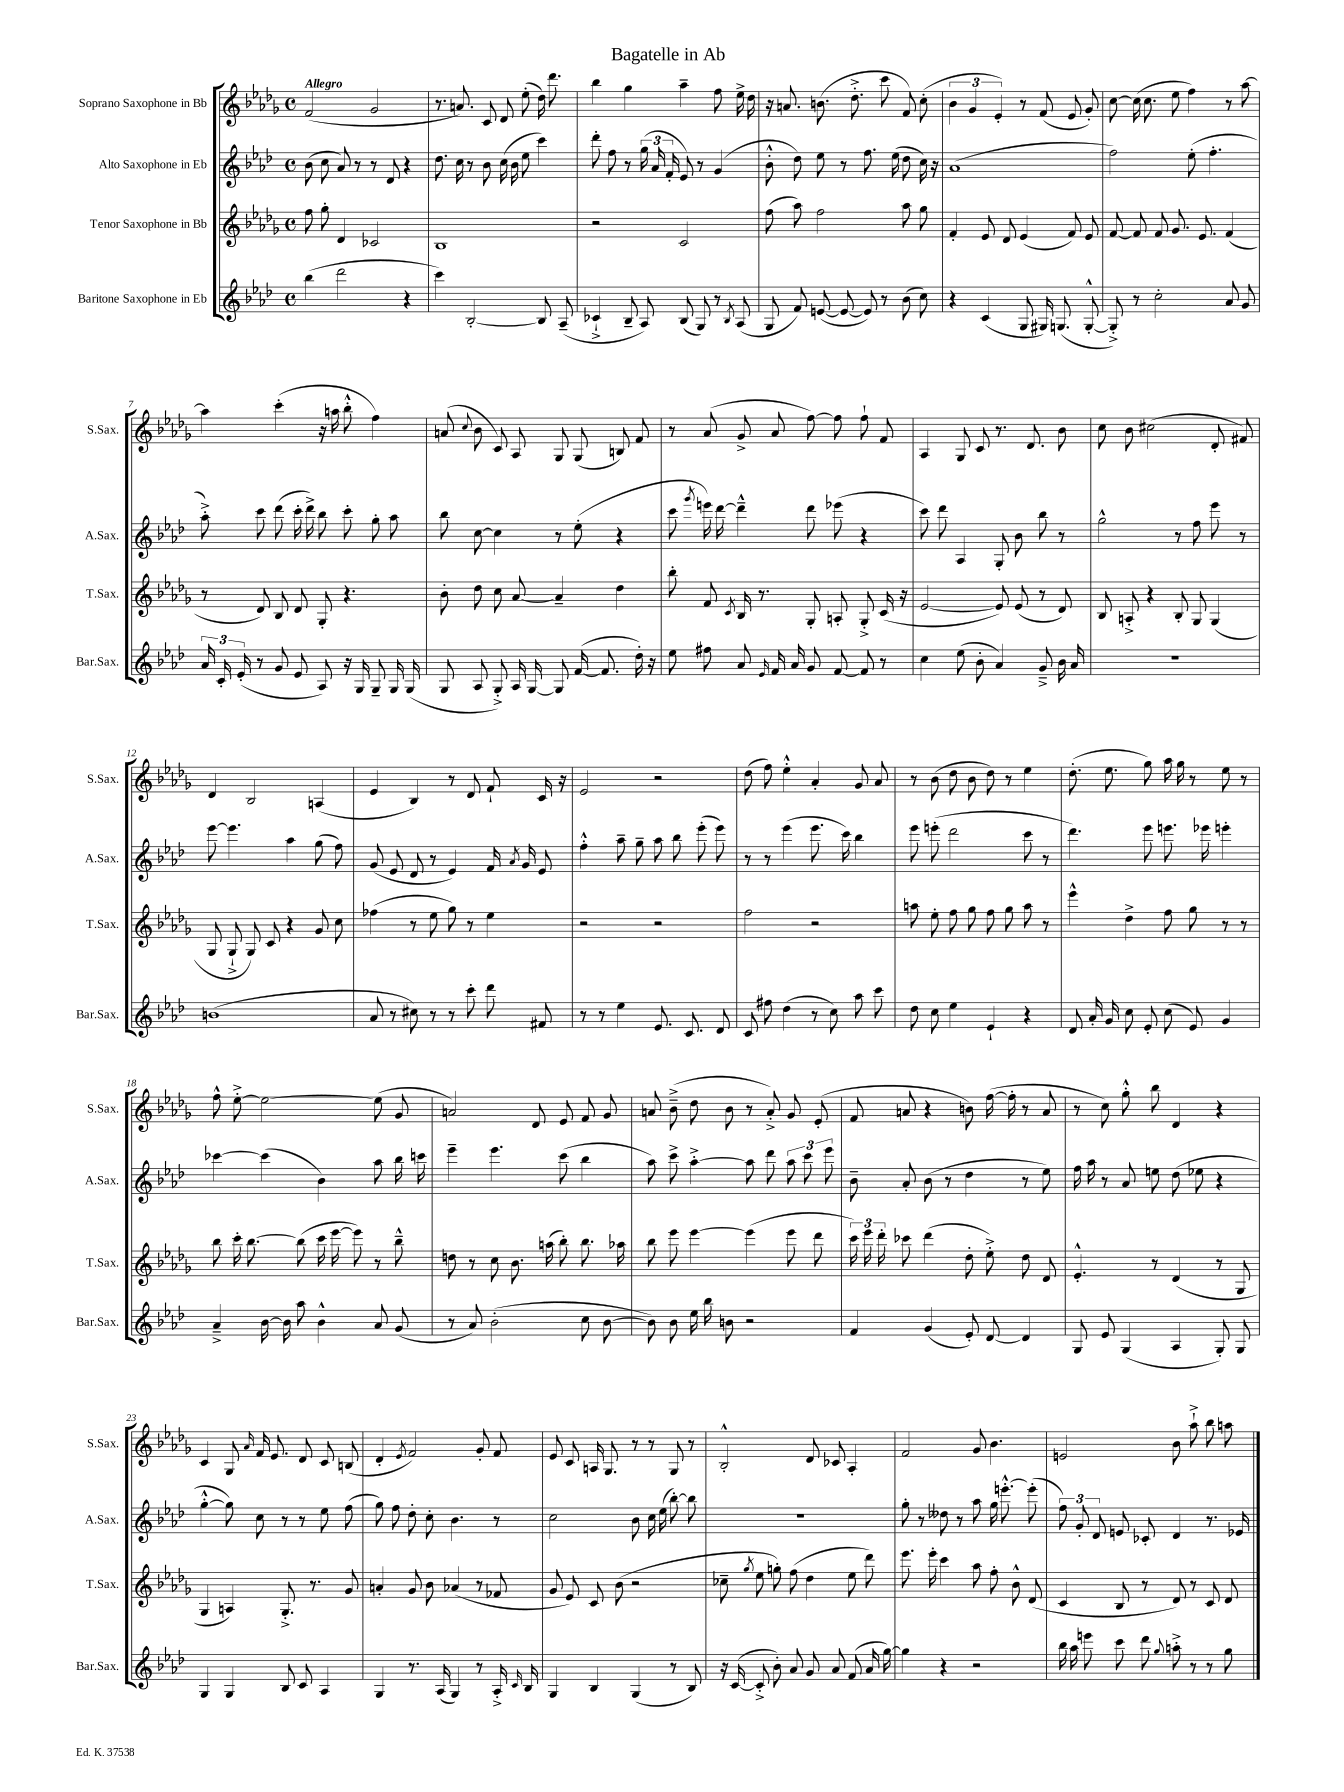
\header { title = "Bagatelle in Ab" }
<<
\new StaffGroup <<
\new Staff = "s0" \with { instrumentName = "Soprano Saxophone in Bb" shortInstrumentName = "S.Sax." } {
    \clef treble \key des \major \defaultTimeSignature \time 4/4 \tempo "Allegro"
    \autoBeamOff f'2( ges'2 |
    r8. a'8.) c'8 des'8 ees''8-.( des''16) des'''8. |
    bes''4 ges''4 aes''4-- f''8 ees''16-> des''16 |
    r16 a'8. b'8.( des''8.-.-> c'''8 f'8) c''8-.( |
    \tuplet 3/2 { bes'4 ges'4 ees'4-.) } r8 f'8( ees'8 ges'8-.) |
    c''8~ c''16( c''8. ees''8 f''4) r8 aes''8~ |
    aes''4 c'''4-.( r16 a''16 bes''8-.-^ f''4) |
    a'8( \appoggiatura { c''8 } bes'8 c'8) aes8 ges8 ges8( b8) f'8 |
    r8 aes'8( ges'8-> aes'8 f''8~) f''8 f''8-! f'8 |
    aes4 ges8 c'8 r8. des'8. bes'8 |
    c''8 bes'8 cis''2( des'8-. fis'8) |
    des'4 bes2 a4( |
    ees'4 bes4) r8 des'8 f'8-! c'16 r16 |
    ees'2 r2 |
    des''8( f''8) ees''4-.-^ aes'4-. ges'8 aes'8 |
    r8 bes'8( des''8 bes'8 des''8) r8 ees''4 |
    des''8.-.( ees''8. ges''8) aes''16 ges''16 r8 ees''8 r8 |
    f''8-^ ees''8~-.-> ees''2~ ees''8( ges'8 |
    a'2) des'8 ees'8 f'8 ges'8 |
    a'8 bes'8--->( des''8 bes'8 r8 a'8-.->) ges'8 ees'8-.( |
    f'8 a'8 r4 b'8) f''16~( f''16-. r8 a'8 |
    r8 c''8) ges''8-.-^ bes''8 des'4 r4 |
    c'4 ges8 \grace { aes'16 } f'16 ees'8. des'8 c'8 b8( |
    des'4-. \acciaccatura { ees'8 } f'2) ges'8-. f'8 |
    ees'8 c'8 a16 ges8. r8 r8 ges8 r8 |
    bes2-.-^ des'8 ces'8 aes4-. |
    f'2 ges'8 bes'4. |
    e'2 bes'8 aes''8-!-> bes''8 a''8 \bar "|." |
}
\new Staff = "s1" \with { instrumentName = "Alto Saxophone in Eb" shortInstrumentName = "A.Sax." } {
    \clef treble \key aes \major \defaultTimeSignature \time 4/4
    \autoBeamOff bes'8( c''8 aes'8) r8 r8 des'8 r4 |
    des''8. c''16 r8 bes'8 c''16( bes'16 ees''8 c'''4) |
    des'''8-. f''8 r8 \tuplet 3/2 { g''16( aes'16 f'16-. } ees'8) r8 g'4( |
    bes'8-.-^ des''8) ees''8 r8 f''8. ees''16( des''8 c''16) r16 |
    aes'1( |
    f''2) ees''8-.( f''4.-. |
    aes''8-.->) c'''8 des'''8( c'''16-. des'''16->) bes''8 c'''8-. g''8-. aes''8 |
    bes''8 c''8~ c''4 r8 ees''8-.( r4 |
    c'''8 \acciaccatura { g'''8 } e'''16) des'''16~ des'''4---^ des'''8 ees'''8( r4 |
    c'''8) des'''8 aes4 g8-. bes'8 bes''8 r8 |
    g''2-^ r8 f''8 ees'''8 r8 |
    ees'''8~ ees'''4. aes''4 g''8( f''8) |
    g'8( ees'8 des'8 r8 ees'4) f'16 \acciaccatura { aes'8 } g'16 ees'8 |
    f''4-.-^ aes''8-- g''8-- aes''8 bes''8 ees'''8-.( ees'''8) |
    r8 r8 ees'''4( ees'''8. c'''16) bes''4 |
    ees'''8 e'''8-.( des'''2 c'''8 r8 |
    des'''4.) ees'''8 e'''8. ees'''16 e'''4-. |
    ces'''4~ ces'''4( bes'4) aes''8 bes''16 c'''16 |
    ees'''4-- ees'''4. c'''8( bes''4 |
    aes''8) c'''8-> aes''4~-.-> aes''8 des'''8 \tuplet 3/2 { aes''8 c'''8 ees'''8 } |
    bes'8-- aes'8-. bes'8( r8 des''4 r8 ees''8) |
    f''16 aes''16 r8 aes'8 e''8 des''8( ees''8 r4 |
    g''4~-.-^ g''8) c''8 r8 r8 ees''8 f''8( |
    g''8) f''8 des''8-. c''8-. bes'4. r8 |
    c''2 bes'8 c''16 ees''16( bes''8~-.) bes''8 |
    R1 |
    g''8-. r8 deses''8 r8 aes''8 g''16 e'''8.~-.-^ e'''8-.( |
    \tuplet 3/2 { f''8) g'8-. des'8 } e'8 ces'8-. des'4 r8. ees'16 \bar "|." |
}
\new Staff = "s2" \with { instrumentName = "Tenor Saxophone in Bb" shortInstrumentName = "T.Sax." } {
    \clef treble \key des \major \defaultTimeSignature \time 4/4
    \autoBeamOff f''8 ges''8-. des'4 ces'2 |
    bes1 |
    r2 c'2 |
    f''8( aes''8) f''2 aes''8 ges''8 |
    f'4-. ees'8 des'8 ees'4( f'8) ees'8 |
    f'8~ f'8 f'8 ges'8. ees'8. f'4( |
    r8 des'8) bes8 des'8 ges8-. r4. |
    bes'8-. des''8 c''8 aes'8~ aes'4-- des''4 |
    bes''8-. f'8 \acciaccatura { c'8 } bes16 r8. ges8-. a8-. ges8-.-> c'16( r16 |
    ees'2~ ees'8) ees'8( r8 des'8) |
    bes8 a8-.-> r4 bes8-. ges8 ges4( |
    ges8 ges8-!-> ges8) c'8 r4 ges'8 c''8 |
    fes''4( r8 ees''8 ges''8) r8 ees''4 |
    r2 r2 |
    f''2 r2 |
    a''8 ees''8-. f''8 ges''8 f''8 ges''8 a''8 r8 |
    ees'''4-^ des''4-> f''8 ges''8 r8 r8 |
    bes''8 c'''16-. bes''8.~ bes''8( c'''16 ees'''16~ ees'''8) r8 bes''8---^ |
    d''8 r8 c''8 bes'8. a''16( bes''8-.) bes''8. aes''16 |
    bes''8 ees'''8 ees'''4~ ees'''4( ees'''8 des'''8 |
    \tuplet 3/2 { c'''16) ees'''16 des'''16-. } ces'''8 des'''4( des''8-. ees''8-.->) des''8 des'8 |
    ees'4.-.-^ r8 des'4( r8 ges8 |
    ges4 a4) ges8.-.-> r8. ges'8 |
    a'4-. ges'8 bes'8 aes'4( r8 fes'8 |
    ges'8 ees'8) c'8 bes'8( r2 |
    ces''8-- \acciaccatura { ges''8 } ees''8 g''8-.) f''8( des''4 ees''8 des'''8) |
    ees'''8. ees'''16-. c'''4 aes''8 f''8-. bes'8-^ des'8( |
    c'4 bes8 r8 des'8) r8 c'8 des'8 \bar "|." |
}
\new Staff = "s3" \with { instrumentName = "Baritone Saxophone in Eb" shortInstrumentName = "Bar.Sax." } {
    \clef treble \key aes \major \defaultTimeSignature \time 4/4
    \autoBeamOff bes''4( des'''2 r4 |
    c'''4) bes2~-. bes8 aes8--( |
    ces'4-!-> bes8-- aes8) bes8( g8) r8 \acciaccatura { bes8 } aes8( |
    g8 f'8) e'8~( e'8~ e'8) r8 bes'8( c''8) |
    r4 c'4( g8 gis16) g8.( g8~-.-^ |
    g8-.->) r8 c''2-. aes'8 g'8 |
    \tuplet 3/2 { aes'16 c'16-. ees'16-.( } r8 g'8 ees'8 aes8) r16 g16 g8-- g16 g16( |
    g8 aes8 g8-.->) aes16 g16~ g8 f'16~( f'8. des''16-.) r16 |
    ees''8 fis''8 aes'8 \grace { ees'16 } f'16 aes'16 g'8 f'8~ f'8 r8 |
    c''4 ees''8( bes'8-. aes'4) g'8---> bes'16 aes'16 |
    R1 |
    b'1( |
    aes'8 r8 cis''8) r8 r8 c'''8-. des'''8 fis'8 |
    r8 r8 ees''4 ees'8. c'8. des'8 |
    c'8 fis''8 des''4( r8 c''8) aes''8 c'''8 |
    des''8 c''8 ees''4 ees'4-! r4 |
    des'8 aes'16-. g'16 c''8 ees'8-. c''8( ees'8) g'4 |
    aes'4---> bes'16~ bes'16 aes''8 bes'4-^ aes'8 g'8( |
    r8 aes'8) bes'2-.( c''8 bes'8~ |
    bes'8) bes'8 ees''16 bes''16 b'8 r2 |
    f'4 g'4( ees'8-.) des'8~ des'4 |
    g8 ees'8 g4( aes4 g8-.) g8 |
    g4 g4 bes8 c'8 aes4 |
    g4 r8. aes16( g4) r8 aes16-.-> \grace { c'16 } bes16 |
    g4 bes4 g4( r8 bes8) |
    r16 c'16~( c'8-.-> bes'8-.) aes'8 g'8 aes'8 f'8( aes'16 g''16~) |
    g''4 r4 r2 |
    bes''16 aes''16 e'''8 c'''8 des'''8 \appoggiatura { g''8 } a''8-.-> r8 r8 g''8 \bar "|." |
}
>>
>>
